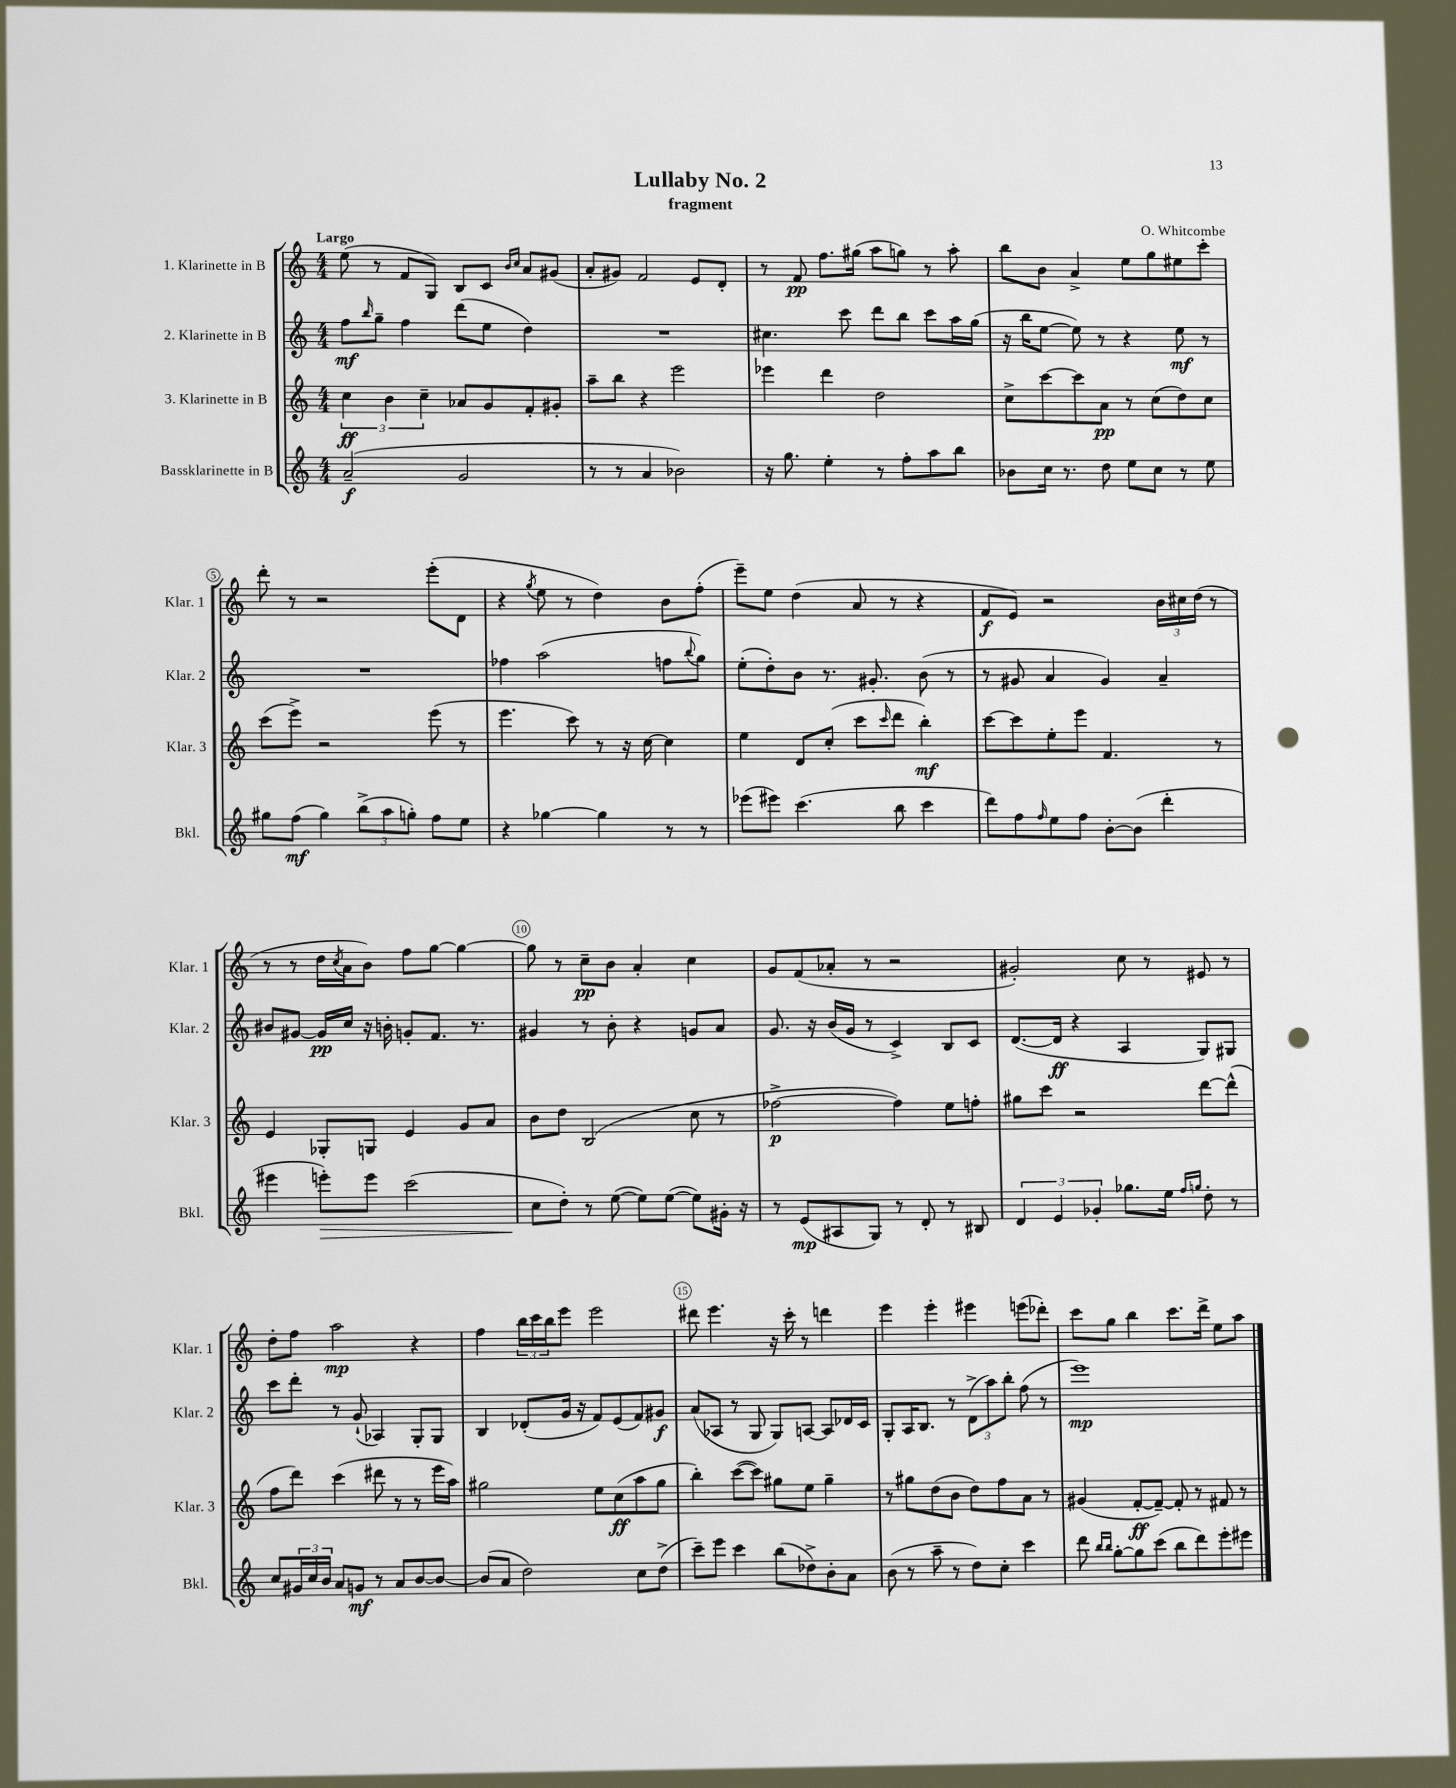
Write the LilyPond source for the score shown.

\header { title = "Lullaby No. 2" composer = "O. Whitcombe" subtitle = "fragment" }
<<
\new StaffGroup <<
\new Staff = "s0" \with { instrumentName = "1. Klarinette in B" shortInstrumentName = "Klar. 1" } {
    \clef treble \key c \major \numericTimeSignature \time 4/4 \tempo "Largo"
    e''8( r8 f'8 g8) b8 c'8 \grace { b'16 c''16 } a'8 gis'8( |
    a'8-. gis'8) f'2 e'8 d'8-. |
    r8 f'8\pp f''8. gis''16( a''8 g''8) r8 a''8-. |
    b''8 b'8 a'4-> e''8 g''8 eis''8 c'''8-. |
    d'''8-. r8 r2 e'''8-.( d'8 |
    r4 \acciaccatura { g''8 } e''8 r8 d''4) b'8 f''8-.( |
    e'''8--) e''8 d''4( a'8 r8 r4 |
    f'8\f e'8) r2 \tuplet 3/2 { b'16 cis''16 d''16( } r8 |
    r8 r8 d''16 \acciaccatura { c''8 } a'16 b'8) f''8 g''8~ g''4~ |
    g''8 r8 c''8--\pp b'8 a'4-. c''4 |
    g'8 f'8( aes'8-. r8 r2 |
    gis'2-.) c''8 r8 eis'8 r8 |
    d''8-. f''8 a''2\mp r4 |
    f''4 \tuplet 3/2 { b''16 c'''16 b''16 } e'''8 e'''2 |
    dis'''8 e'''4. r16 c'''16-. r8 d'''4 |
    e'''4 e'''4-. eis'''4 e'''8( des'''8-.) |
    c'''8 g''8 b''4 c'''8. d'''16-> e''8 a''8 \bar "|." |
}
\new Staff = "s1" \with { instrumentName = "2. Klarinette in B" shortInstrumentName = "Klar. 2" } {
    \clef treble \key c \major \numericTimeSignature \time 4/4
    f''8\mf \grace { b''16 } g''8-- f''4 d'''8( e''8 d''4) |
    R1 |
    cis''4. c'''8 d'''8 b''8 c'''8 a''16 g''16( |
    r16 b''16 e''8~ e''8) r8 r4 e''8\mf r8 |
    R1 |
    fes''4 a''2( f''8 \appoggiatura { b''8 } g''8) |
    e''8-.( d''8-.) b'8 r8. gis'8.-. b'8( r8 |
    r8 gis'8 a'4 gis'4) a'4-- |
    bis'8 gis'8~ gis'16\pp c''16 r16 b'16-. g'8-. f'8. r8. |
    gis'4 r8 b'8-. r4 g'8 a'8 |
    g'8. r16 b'16( g'16 r8 c'4->) b8 c'8 |
    d'8.~( d'16\ff r4 a4 g8) gis8 |
    c'''8 d'''8-. r8 g'8-!( aes4) g8-. g8 |
    b4 des'8-.( g'16 r16 f'8) e'8( f'8) gis'8\f |
    a'8( aes8 r8 g8 g8) a8~ a8 des'16 c'16 |
    g8-. a16 b8. r8 \tuplet 3/2 { d'8->( a''8) b''8-. } f''8( r8 |
    e'''1\mp) \bar "|." |
}
\new Staff = "s2" \with { instrumentName = "3. Klarinette in B" shortInstrumentName = "Klar. 3" } {
    \clef treble \key c \major \numericTimeSignature \time 4/4
    \tuplet 3/2 { c''4\ff b'4 c''4-- } aes'8 g'8 f'8-. gis'8-. |
    a''8-- b''8 r4 e'''2 |
    ees'''4 d'''4 d''2 |
    c''8-> c'''8~ c'''8 a'8\pp r8 c''8( d''8) c''8 |
    c'''8( e'''8->) r2 e'''8( r8 |
    e'''4. c'''8) r8 r16 c''16~ c''4 |
    e''4 d'8 c''8-.( c'''8 \grace { c'''16 } d'''8 b''4-.\mf) |
    c'''8~ c'''8 e''8-. e'''8 f'4. r8 |
    e'4 ges8-. g8 e'4 g'8 a'8 |
    b'8 d''8 b2( c''8 r8 |
    fes''2~->\p fes''4) e''8 f''8-. |
    gis''8 c'''8 r2 d'''8~ d'''8-^( |
    f''8 d'''8) c'''4( dis'''8 r8 r8 e'''16 a''16) |
    gis''2 e''8 c''8\ff( a''8 gis''8 |
    b''4-.) c'''8~( c'''8) gis''8 e''8 gis''4-- |
    r8 gis''8 d''8( b'8 d''8) f''8 a'8 r8 |
    gis'4( f'8~-.\ff f'8~--) f'8-. r8 fis'8 r8 \bar "|." |
}
\new Staff = "s3" \with { instrumentName = "Bassklarinette in B" shortInstrumentName = "Bkl." } {
    \clef treble \key c \major \numericTimeSignature \time 4/4
    a'2--\f( g'2 |
    r8 r8 a'4 bes'2) |
    r16 g''8. e''4-. r8 f''8-. a''8 b''8 |
    bes'8 c''16 r8. d''8 e''8 c''8 r8 e''8 |
    gis''8 f''8\mf( gis''4) \tuplet 3/2 { b''8->( a''8 g''8-.) } f''8 e''8 |
    r4 ges''4~ ges''4 r8 r8 |
    ees'''8( eis'''8) c'''4.( b''8 c'''4 |
    d'''8) f''8 \grace { f''16 } e''8 f''8 b'8~-. b'8( d'''4-. |
    eis'''4 e'''8-.\>) e'''8 c'''2( |
    c''8\! d''8-.) r8 e''8~( e''8) e''8~( e''8) gis'16-. r16 |
    r8 e'8\mp( ais8 g8) r8 d'8-. r8 bis8 |
    \tuplet 3/2 { d'4 e'4 ges'4-. } ges''8. e''16 \grace { f''16 g''16 } d''8-. r8 |
    c''8 \tuplet 3/2 { gis'16 c''16 b'16 } a'8 g'8\mf r8 a'8 b'8~ b'8~ |
    b'8( a'8 d''2) c''8 d''8->( |
    c'''8--) e'''8 c'''4 b''8( des''8->) b'8-. a'8 |
    b'8( r8 a''8-- r8 d''8) c''8-. c'''4 |
    d'''8 \grace { b''16 b''16 } g''8~-. g''8 c'''8( b''8 d'''8) e'''8-. eis'''8 \bar "|." |
}
>>
>>
\layout { \context { \Score \override BarNumber.break-visibility = ##(#f #t #t) barNumberVisibility = #(every-nth-bar-number-visible 5) \override BarNumber.stencil = #(make-stencil-circler 0.1 0.3 ly:text-interface::print) } }
